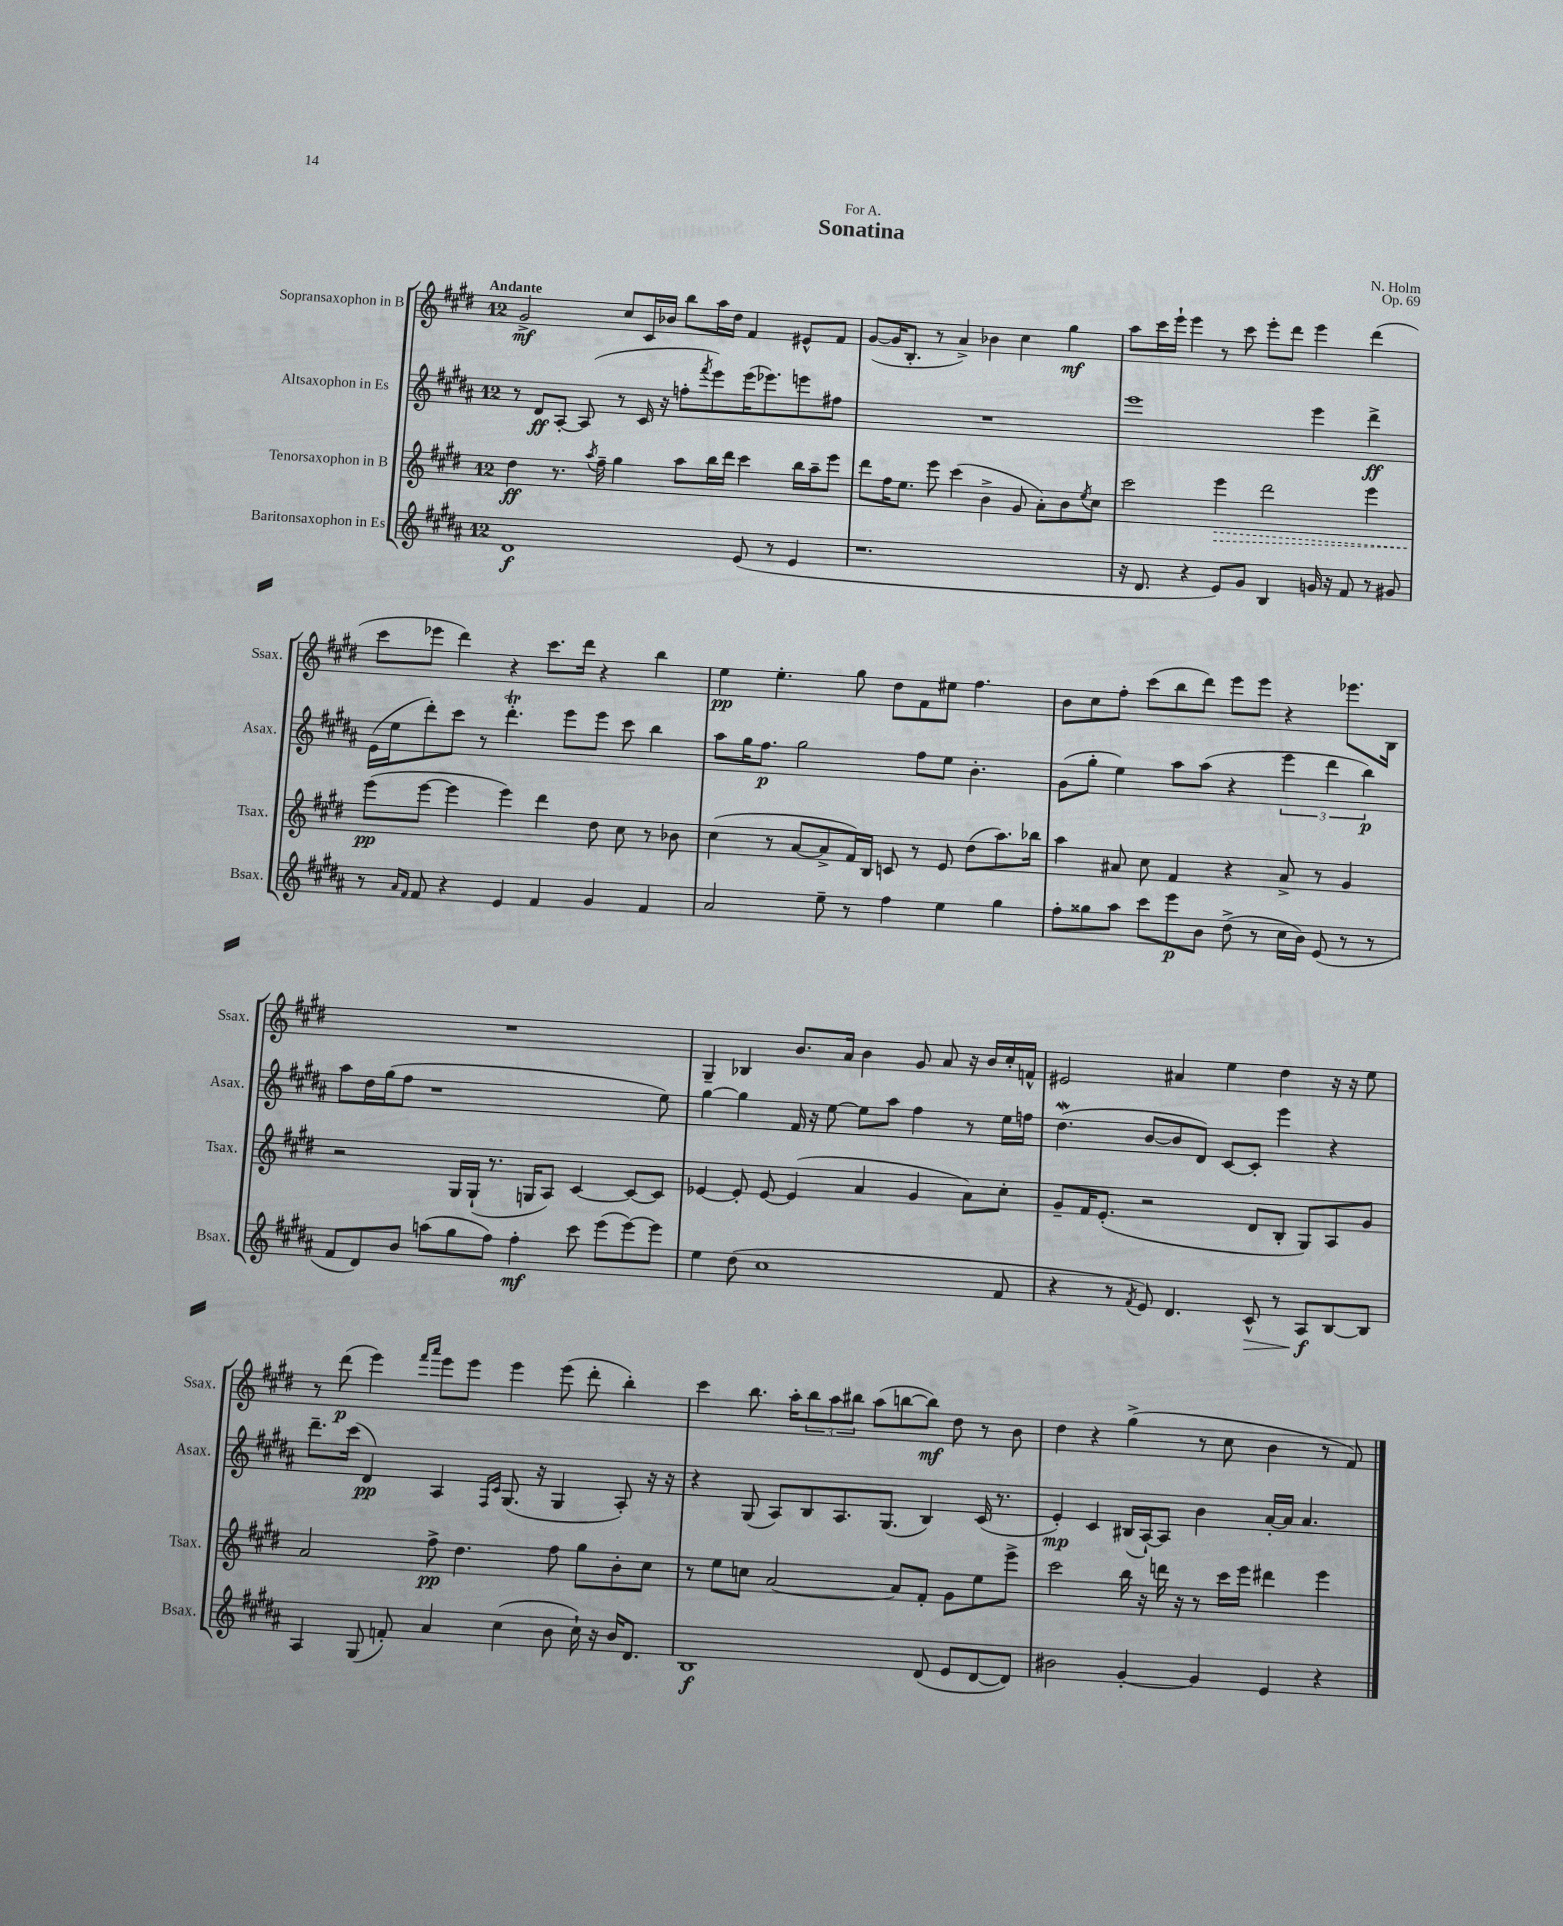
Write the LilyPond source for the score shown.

\header { title = "Sonatina" composer = "N. Holm" dedication = "For A." opus = "Op. 69" }
<<
\new StaffGroup <<
\new Staff = "s0" \with { instrumentName = "Sopransaxophon in B" shortInstrumentName = "Ssax." } {
    \clef treble \key e \major \once \override Staff.TimeSignature.style = #'single-digit \time 12/8 \tempo "Andante"
    gis'2->\mf cis''8 cis'16 bes'16 b''8 a''16 dis''16 fis'4 eis'8-^ fis'8 |
    gis'8~( gis'16 b8.-. r8 a'4->) bes'4 cis''4 gis''4\mf |
    a''8 cis'''16 e'''16-! e'''4 r8 cis'''8 e'''8-. dis'''8 e'''4 dis'''4( |
    cis'''8 ees'''8 dis'''4) r4 cis'''8. dis'''16 r4 b''4 |
    e''4\pp e''4.-. gis''8 dis''8 fis'8 eis''8 fis''4. |
    b'8 cis''8 fis''8-. cis'''8( b''8 dis'''8) e'''8 e'''8 r4 ees'''8. b16 |
    R1. |
    gis4-- bes4 b'8. a'16 b'4 gis'8 a'8 r16 b'16 cis''16-. f'16-^ |
    eis'2 ais'4 e''4 dis''4 r16 r16 e''8 |
    r8 dis'''8\p( e'''4) \grace { fis'''16 a'''16 } e'''8 e'''8 e'''4 e'''8( dis'''8-. b''4-.) |
    cis'''4 b''8. a''16-. \tuplet 3/2 { b''8 a''8 bis''8 } a''8( b''8~ b''8\mf) dis''8 r8 b'8 |
    dis''4 r4 gis''4->( r8 cis''8 b'4 r8 fis'8) \bar "|." |
}
\new Staff = "s1" \with { instrumentName = "Altsaxophon in Es" shortInstrumentName = "Asax." } {
    \clef treble \key b \major \once \override Staff.TimeSignature.style = #'single-digit \time 12/8
    r8 dis'8\ff ais8~-. ais8( r8 cis'16 r16 f''8-. \acciaccatura { fis'''8 } e'''8) e'''16( ees'''8.) e'''8 fis''8 |
    R1. |
    e'''1 e'''4 dis'''4->\ff |
    e'16( e''16 dis'''8-.) cis'''8 r8 dis'''4.-.\trill e'''8 e'''8 cis'''8 b''4 |
    ais''8 gis''16 fis''8.\p gis''2 fis''8 e''8 b'4.-. |
    gis'8( gis''8-. e''4) ais''8 ais''8( r4 \tuplet 3/2 { e'''4 dis'''4 b''4\p) } |
    ais''8 dis''16 gis''16( fis''8 r1 e''8) |
    gis''4~ gis''4 fis'16 r16 e''8~ e''8 ais''8 fis''4 r8 e''16 f''16 |
    dis''4.\mordent( b'8~ b'8 dis'8) cis'8~ cis'8-. e'''4 r4 |
    dis'''8.-- cis'''16( dis'4\pp) ais4 \grace { fis16 cis'16 } gis8.( r16 gis4 ais8-.) r16 r16 |
    r4 gis8( ais8) b8 ais8. gis8.( b4) cis'16( r8. |
    e'4-.\mp) cis'4 bis16( ais16~-!) ais8 b'4 ais'16~-. ais'16 ais'4. \bar "|." |
}
\new Staff = "s2" \with { instrumentName = "Tenorsaxophon in B" shortInstrumentName = "Tsax." } {
    \clef treble \key e \major \once \override Staff.TimeSignature.style = #'single-digit \time 12/8
    dis''4\ff r8. \acciaccatura { a''8 } fis''16-- gis''4 a''8 b''16 dis'''16 cis'''4 b''16 a''16-- e'''8 |
    dis'''8 fis''16 e''8. e'''8 cis'''4( b'4-> gis'8 a'8-.) b'8 \acciaccatura { e''8 } cis''8 |
    cis'''2 \once \override Hairpin.style = #'dashed-line e'''4\> dis'''2 e'''4 |
    e'''8\pp\!( e'''8~ e'''4 e'''4) dis'''4 dis''8 cis''8 r8 bes'8 |
    cis''4( r8 a'8~ a'8-> fis'16) b16 c'8 r8 e'8 dis''8( a''8.) bes''16 |
    a''4 ais'8 cis''8 fis'4 r4 ais'8-> r8 gis'4 |
    r2 gis16 gis16-!( r8. g16 a8) cis'4~ cis'8~ cis'8 |
    ees'4~ ees'8-. ees'8~ ees'4( a'4 gis'4 a'8) cis''8-. |
    gis'8-- fis'16 e'8.-.( r2 dis'8 b8-. gis8) a8 gis'8 |
    a'2 fis''8->\pp dis''4. fis''8 gis''8 b'8-. cis''8 |
    r8 e''8 c''8 a'2~ a'8 fis'8-. gis'8 e''8 e'''8-> |
    cis'''2 b''16 r16 d'''16 r16 r8 cis'''16 e'''16 dis'''4 e'''4 \bar "|." |
}
\new Staff = "s3" \with { instrumentName = "Baritonsaxophon in Es" shortInstrumentName = "Bsax." } {
    \clef treble \key b \major \once \override Staff.TimeSignature.style = #'single-digit \time 12/8
    dis'1\f e'8( r8 e'4 |
    r1. |
    r16 dis'8. r4 e'8) gis'8 b4 g'16 r16 fis'8 r8 gis'8 |
    r8 \grace { ais'16 fis'16 } fis'8 r4 e'4 fis'4 gis'4 fis'4 |
    ais'2 e''8-- r8 fis''4 e''4 gis''4 |
    fis''8-. gisis''8 ais''8 cis'''8 e'''8\p b'8 dis''8->( r8 cis''16 b'16) e'8( r8 r8 |
    fis'8 dis'8) b'8 a''8( gis''8 fis''8) fis''4-.\mf cis'''8 e'''8( e'''8~) e'''8 |
    e''4 dis''8( cis''1 fis'8 |
    r4 r8 \acciaccatura { fis'8 } e'8) dis'4. cis'8-^\> r8 ais8\f\! b8~ b8 |
    ais4 gis8( f'8-.) ais'4 cis''4( b'8 cis''16-!) r16 b'16 dis'8. |
    b1\f dis'8( e'8 dis'8~ dis'8) |
    bis'2 gis'4~-. gis'4 e'4 r4 \bar "|." |
}
>>
>>
\layout { \context { \Score \remove "Bar_number_engraver" } }
